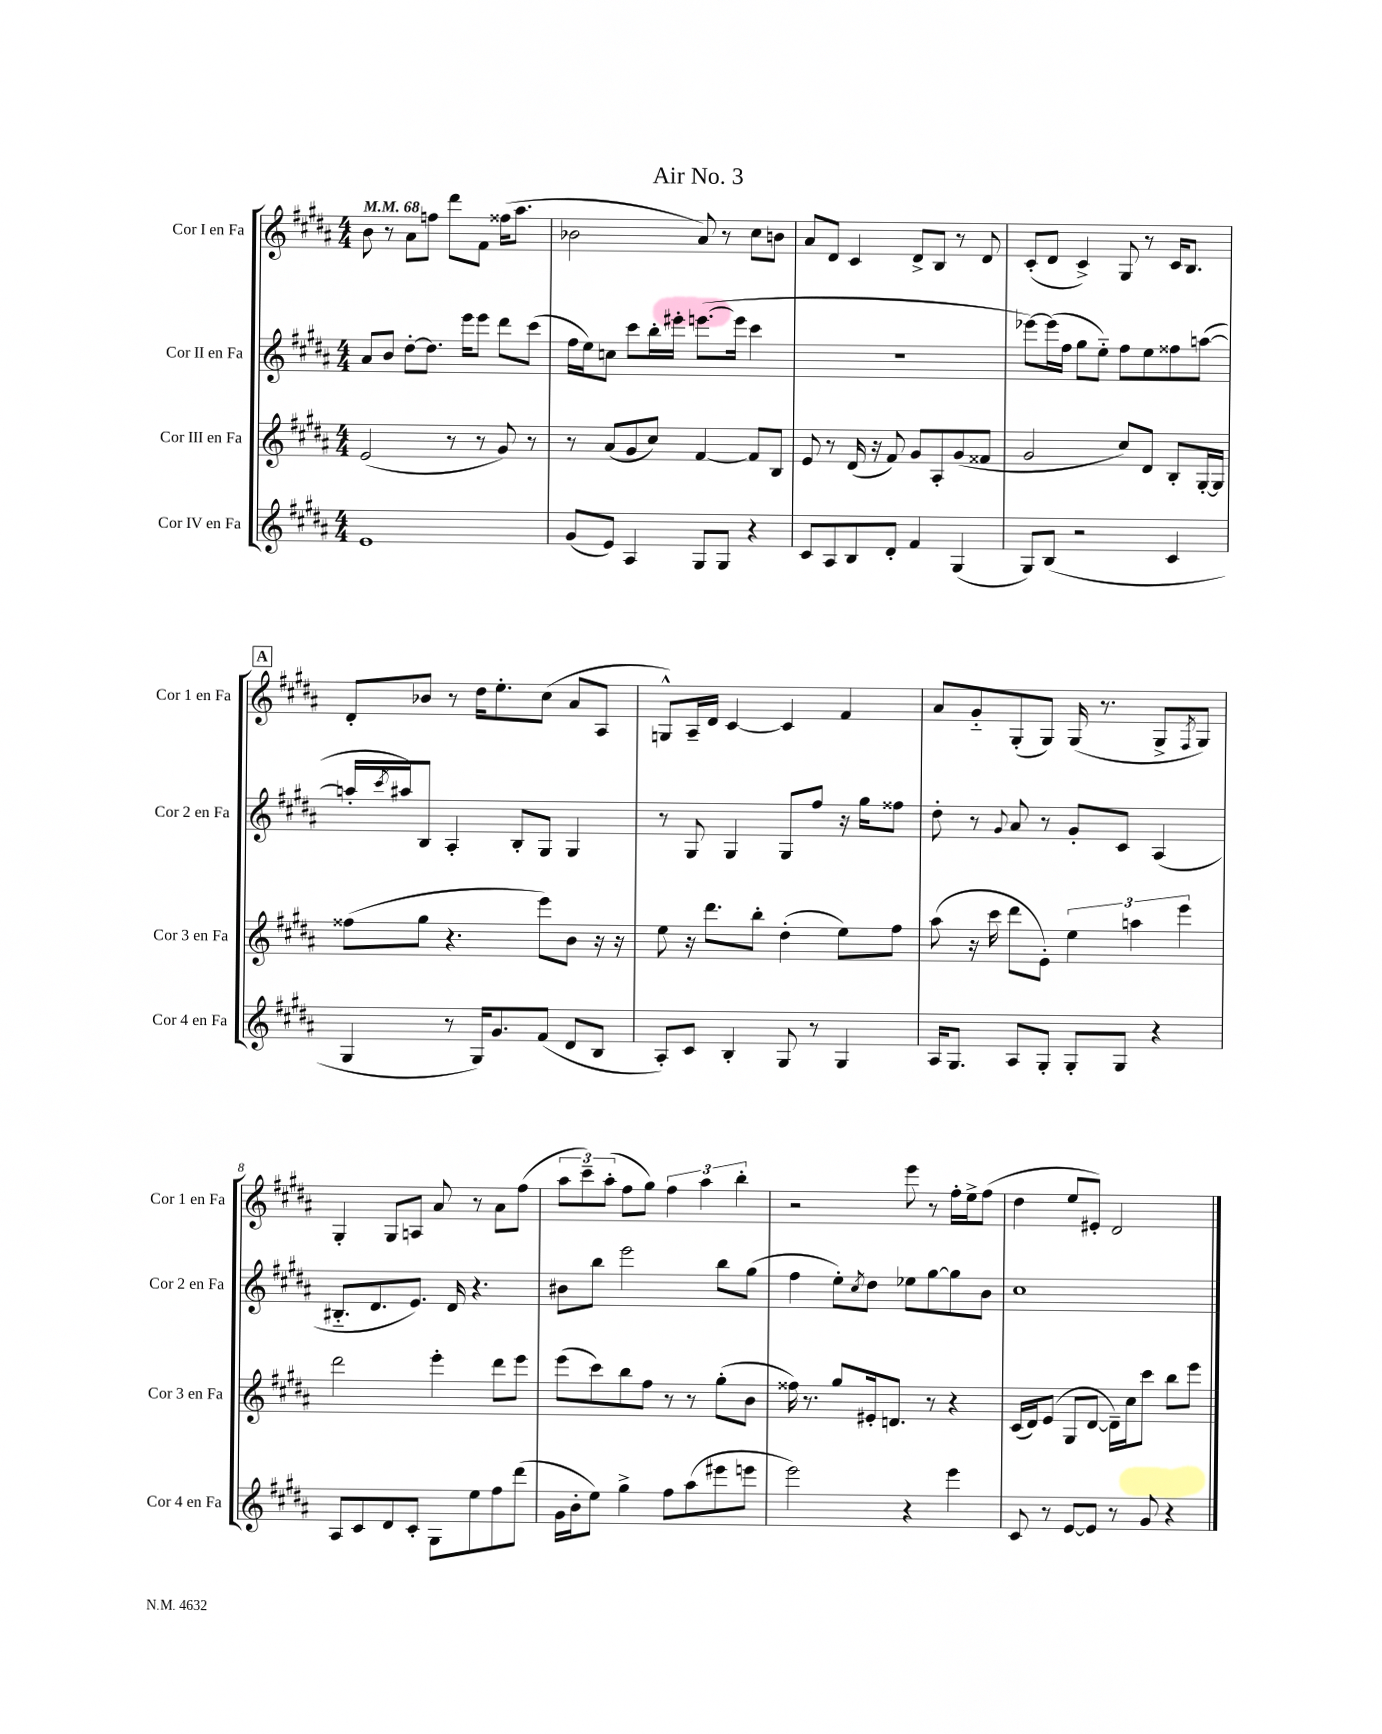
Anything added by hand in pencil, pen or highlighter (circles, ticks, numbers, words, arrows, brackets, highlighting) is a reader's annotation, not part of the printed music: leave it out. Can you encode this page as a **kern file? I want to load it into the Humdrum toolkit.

**kern	**kern	**kern	**kern
*part4	*part3	*part2	*part1
*staff4	*staff3	*staff2	*staff1
*I"Cor IV en Fa	*I"Cor III en Fa	*I"Cor II en Fa	*I"Cor I en Fa
*I'Cor 4 en Fa	*I'Cor 3 en Fa	*I'Cor 2 en Fa	*I'Cor 1 en Fa
*clefG2	*clefG2	*clefG2	*clefG2
*k[f#c#g#d#a#]	*k[f#c#g#d#a#]	*k[f#c#g#d#a#]	*k[f#c#g#d#a#]
*M4/4	*M4/4	*M4/4	*M4/4
*MM68	*MM68	*MM68	*MM68
=1	=1	=1	=1
1e	(2e/	8a#/L	8b\
.	.	8b/J	8r
.	.	[8dd#'\L	8a#\L
.	.	8.dd#\J]	8ffn\J
.	8r	.	8ddd#\L
.	.	16eee\KL	.
.	8r	8eee\J	8f#\J
.	8g#/)	8ddd#\L	(16ff##X\KL
.	.	.	8.aa#\J
.	8r	(8ccc#\J	.
=2	=2	=2	=2
(8g#/L	8r	16ff#\LL	2b-X\
.	.	16ee\J)	.
8e/J)	(8a#/L	8ccn\J	.
4A#/	8g#/	8ccc#\L	.
.	8cc#/J)	16bb'\L	.
.	.	16eee#X'\JJ	.
8G#/L	[4f#/	([8.eeen\L	8a#/)
8G#/J	.	.	8r
.	.	16eee\Jk]	.
4r	8f#/L]	4ccc#\	8cc#\L
.	8B/J	.	8bn\J
=3	=3	=3	=3
8c#/L	8e/	1r	8a#/L
8A#/	8r	.	8d#/J
8B/	(16d#/	.	4c#/
.	16r	.	.
8d#'/J	8f#/)	.	.
4f#/	8g#/L	.	8d#^/L
.	8A#'/	.	8B/J
(4G#/	(8g#/	.	8r
.	8f##X/J	.	8d#/
=4	=4	=4	=4
8G#/L)	2g#/	[8eee-X\L)	(8c#'/L
(8B/J	.	(16eee-\L]	8d#/J
.	.	16ff#\JJ	.
2r	.	8gg#\L	4c#^/)
.	.	8ee\J)	.
.	8cc#/L)	8ff#\L	8G#/
.	8d#/J	8ee\	8r
4c#/	8B'/L	8ff##X\	16c#/KL
.	.	.	8.B/J
.	[16G#'/L	([8aan\J	.
.	16G#/JJ]	.	.
!!LO:LB:g=z
!!LO:REH:place=s1:t=A
=5	=5	=5	=5
4G#/	(8ff##X\L	16aan'/LL]	8d#'/L
.	.	8qccc#/	.
.	.	16aa#X/J)	.
.	8gg#\J	8B/J	8b-X/J
8r	4.r	4A#'/	8r
16G#/KL)	.	.	16dd#\KL
8.g#/	.	.	8.ee'\
.	.	8B'/L	.
(8f#/J	8eee\L)	8G#/J	(8cc#\J
8d#/L	8b\J	4G#/	8a#/L
8B/J	16r	.	8A#/J
.	16r	.	.
=6	=6	=6	=6
8A#'/L)	8ee\	8r	8Gn^^/L)
8c#/J	16r	8G#/	16A#~/L
.	8.ddd#\L	.	16d#/JJ
4B'/	.	4G#/	[4c#/
.	8bb'\J	.	.
8G#/	(4dd#'\	8G#/L	4c#/]
8r	.	8ff#/J	.
4G#/	8ee\L)	16r	4f#/
.	.	16gg#\KL	.
.	8ff#\J	8ff##X\J	.
=7	=7	=7	=7
16A#/KL	(8aa#\	8dd#'\	8a#/L
8.G#/J	.	.	.
.	16r	8r	8g#/
.	16ccc#\	.	.
.	.	8qqg#/	.
8A#/L	8ddd#\L	8a#/	(8G#'/
8G#'/J	8e'\J)	8r	8G#/J)
8G#'/L	6ee\	8g#'/L	(16G#/
.	.	.	8.r
8G#/J	.	8c#/J	.
.	6aan\	.	.
4r	.	(4A#/	8G#^/L
.	6eee\	.	.
.	.	.	8qF#/
.	.	.	8G#/J)
!!LO:LB:g=z
=8	=8	=8	=8
8A#/L	2ddd#\	8.B#X/L	4G#'/
8c#/	.	.	.
.	.	8.d#/	.
8d#/	.	.	8G#/L
8c#'/J	.	8.e/J)	8An/J
8G#\L	4eee'\	.	8a#/
.	.	16d#/	.
8ee\	.	4.r	8r
8ff#\	8ddd#\L	.	8a#\L
(8ddd#\J	8eee\J	.	(8ff#\J
=9	=9	=9	=9
16g#\LL	(8eee\L	8b#X\L	12aa#\L
16b'\J	.	.	.
.	.	.	12ccc#~\)
8ee\J)	8ccc#\)	8bb\J	.
.	.	.	(12aa#'\J
4gg#^\	8bb\	2eee\	8ff#\L
.	8ff#\J	.	8gg#\J)
8ff#\L	8r	.	6ff#\
(8aa#\	8r	.	.
.	.	.	6aa#\
8eee#X\	(8gg#'\L	8bb\L	.
.	.	.	6bb'\
8eeen\J	8b\J	(8gg#\J	.
=10	=10	=10	=10
2eee\)	16ff##X\)	4ff#\	2r
.	8.r	.	.
.	8gg#/L	8ee'\L)	.
.	.	8qcc#/	.
.	16e#X'/k	8dd#\J	.
.	8.dn/J	.	.
4r	.	8ee-X\L	8eee\
.	8r	[8gg#\	8r
4eee\	4r	8gg#\]	16ff#'\LL
.	.	.	16ee^\J
.	.	8b\J	(8ff#\J
=11	=11	=11	=11
8c#/	(16c#/LL	1cc#	4dd#\
.	16d#/J)	.	.
8r	(8e/J	.	.
[8e/L	8G#/L	.	8ee/L
8e/J]	[8d#/J	.	8e#X'/J)
8r	16d#~\LL])	.	2d#/
.	16cc#\J	.	.
8g#/	8ccc#\J	.	.
4r	8bb\L	.	.
.	8eee\J	.	.
==	==	==	==
*-	*-	*-	*-
